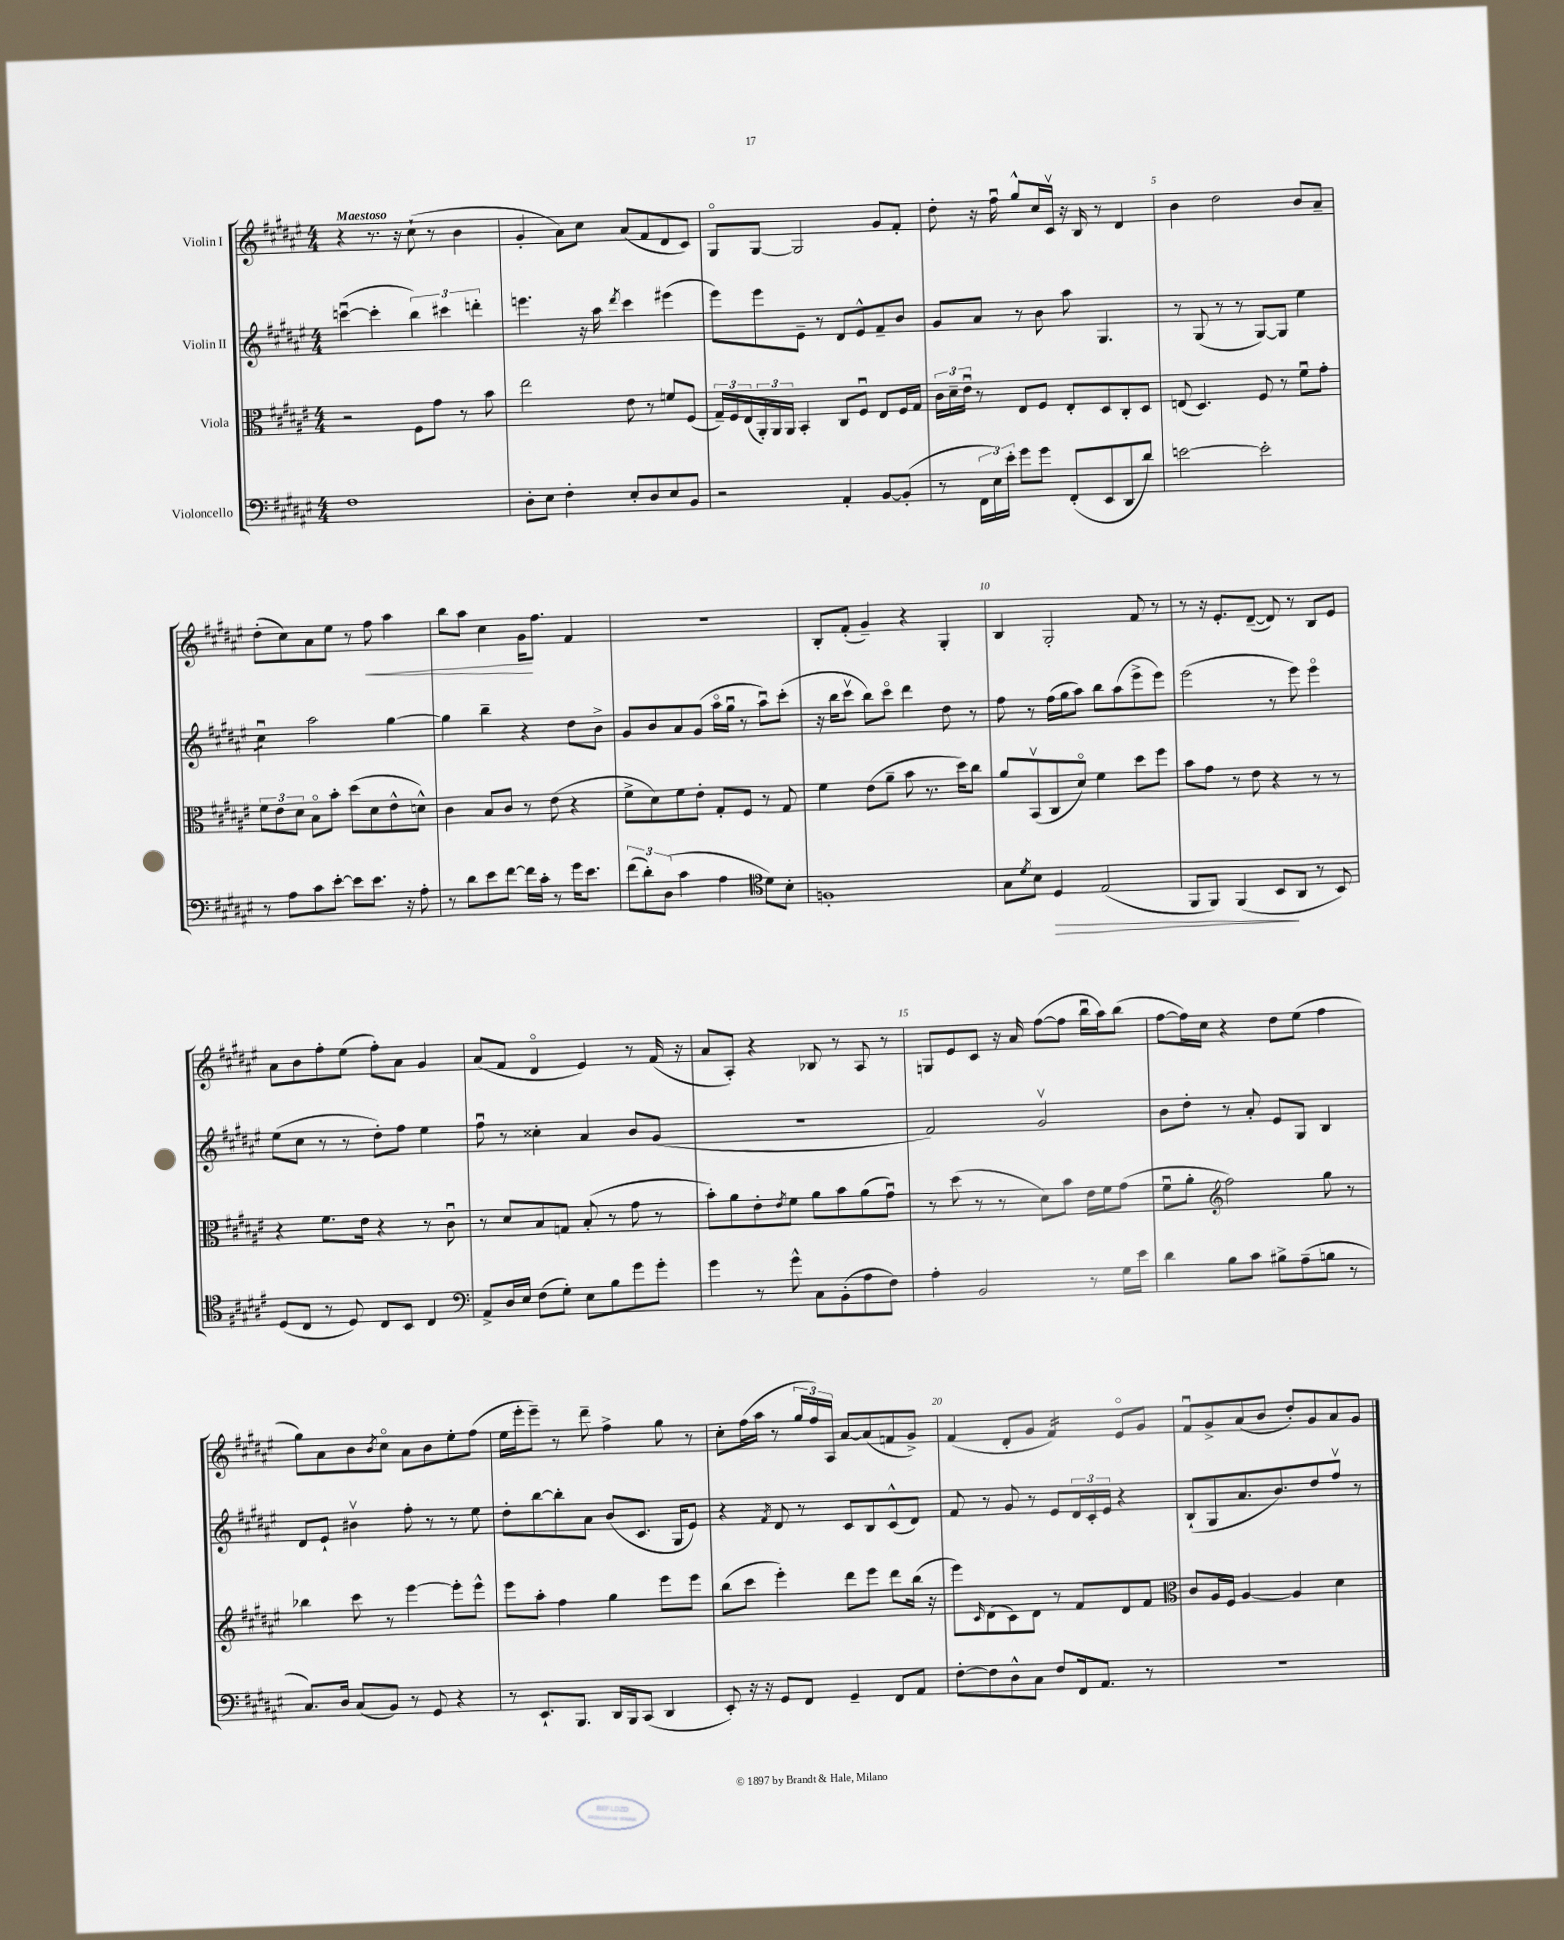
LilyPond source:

<<
\new StaffGroup <<
\new Staff = "s0" \with { instrumentName = "Violin I" } {
    \clef treble \key fis \major \numericTimeSignature \time 4/4 \tempo "Maestoso"
    r4 r8. r16 cis''8-!( r8 b'4 |
    gis'4-. ais'8) cis''8 ais'8( fis'8 dis'8 cis'8) |
    gis8\flageolet gis8~ gis2 gis'8 fis'8-. |
    dis''8-. r16 fis''16\downbow gis''8-^ cis''16 cis'16\upbow r16 b16 r8 dis'4 |
    b'4 dis''2 b'8 ais'8-- |
    dis''8-.( cis''8) ais'8 eis''8 r8 fis''8\< ais''4 |
    b''8 ais''8 cis''4 gis'16\! fis''8. fis'4 |
    R1 |
    b8-. fis'8-.( gis'4--) r4 gis4-. |
    b4 gis2-. fis'8 r8 |
    r8 r16 eis'8.-. dis'8~--( dis'8) r8 b8 eis'8 |
    ais'8 b'8 fis''8-. eis''8( fis''8-.) ais'8 gis'4 |
    ais'8( fis'8 dis'4\flageolet eis'4) r8 fis'16( r16 |
    ais'8 ais8-.) r4 bes8 r8 ais8 r8 |
    g8 eis'8 cis'8 r16 ais'16 fis''8~( fis''8 b''16\downbow ais''16) b''8( |
    fis''8~ fis''16) cis''16 r4 dis''8 eis''8( fis''4 |
    gis''8) ais'8 b'8 \acciaccatura { b'8 } cis''8\flageolet ais'8 b'8 eis''8-. fis''8( |
    eis''16 eis'''16-. eis'''8--) r8 dis'''8-- fis''4-> gis''8 r8 |
    cis''8-. fis''16( ais''16 r8 \tuplet 3/2 { gis''16 fis''16) ais16 } ais'8~ ais'8( f'8 gis'8->) |
    fis'4( dis'8-. gis'8 fis'4:16) eis'8\flageolet gis'8 |
    fis'8\downbow gis'8-> ais'8( b'8 dis''8-.) gis'8 ais'8 gis'8 \bar "|." |
}
\new Staff = "s1" \with { instrumentName = "Violin II" } {
    \clef treble \key fis \major \numericTimeSignature \time 4/4
    c'''4~\downbow( c'''4-. \tuplet 3/2 { b''4) cis'''4 d'''4-. } |
    e'''4. r16 ais''16 \acciaccatura { dis'''8 } cis'''4 eis'''4( |
    eis'''8) eis'''8 eis'8-- r8 dis'8 eis'8-^ fis'8-- b'8 |
    gis'8 ais'8 r8 b'8 ais''8 gis4. |
    r8 gis8( r8 r8 gis8~) gis8 eis''4 |
    cis''4:8\downbow ais''2 gis''4~ |
    gis''4 b''4-- r4 dis''8 b'8-> |
    gis'8 b'8 ais'8 gis'8( ais''16\flageolet gis''16\downbow r8 ais''8\downbow) cis'''8-.( |
    r16 b''16 cis'''8\upbow b''8) cis'''8\flageolet dis'''4 dis''8 r8 |
    fis''8 r8 fis''16( gis''16 ais''8) b''8 ais''8( eis'''8-> eis'''8) |
    eis'''2( r8 eis'''8) eis'''4\flageolet |
    eis''8( cis''8 r8 r8 dis''8-.) fis''8 eis''4 |
    fis''8\downbow r8 cisis''4-. ais'4 b'8 gis'8( |
    R1 |
    fis'2) gis'2\upbow |
    b'8 dis''8-. r8 ais'8-. eis'8 gis8 b4 |
    dis'8 eis'8-! bis'4\upbow fis''8-. r8 r8 eis''8 |
    dis''8-. b''8~ b''8-. ais'8 b'8( cis'8. gis16 eis'8) |
    r4 \acciaccatura { fis'8 } dis'8 r8 cis'8 b8 cis'8-^( dis'8) |
    fis'8 r8 gis'8 r8 eis'8 \tuplet 3/2 { dis'16 cis'16-. eis'16 } r4 |
    b8-!( gis8 ais'8. b'8.) dis''8 fis''8\upbow r8 \bar "|." |
}
\new Staff = "s2" \with { instrumentName = "Viola" } {
    \clef alto \key fis \major \numericTimeSignature \time 4/4
    r2 fis8 gis'8 r8 b'8 |
    eis''2 eis'8 r8 f'8 fis8( |
    \tuplet 3/2 { gis16--) fis16 eis16( } \tuplet 3/2 { ais,16-.) ais,16 ais,16 } b,4-. cis8 fis8\downbow eis8 fis16 gis16 |
    \tuplet 3/2 { cis'16 dis'16-- eis'16\downbow } r8 eis8 fis8 eis8-. dis8 cis8-. dis8 |
    e8( dis4.) fis8 r8 fis'8\downbow gis'8-. |
    \tuplet 3/2 { fis'8 eis'8 dis'8 } b8\flageolet b'8-. dis''8( dis'8 eis'8-^ d'8-^) |
    cis'4 b8 cis'8 r8 eis'8( r4 |
    fis'8-> dis'8) fis'8 eis'8-. gis8-. fis8 r8 gis8 |
    fis'4 eis'8( ais'8-- b'8 r8. dis''16) cis''8 |
    ais'8 b,8\upbow( cis8 dis'8\flageolet) fis'4 dis''8 fis''8 |
    b'8 gis'8 r8 eis'8 r4 r8 r8 |
    r4 fis'8. eis'16 r4 r8 cis'8\downbow |
    r8 dis'8 b8 g8 b8-.( r8 gis'8 r8 |
    b'8-.) ais'8 eis'8-. \acciaccatura { eis'8 } fis'8 ais'8 b'8 ais'8( gis'8\downbow) |
    r8 dis''8( r8 r8 dis'8) b'8 eis'16 fis'16 gis'8( |
    fis'8\downbow ais'8-. \clef treble fis''2) gis''8 r8 |
    bes''4 cis'''8 r8 eis'''4~ eis'''8-. eis'''8-^ |
    eis'''8 ais''8-. fis''4 gis''4 eis'''8 eis'''8 |
    b''8( cis'''8 eis'''4-.) dis'''8 eis'''8 dis'''8 b''16( r16 |
    eis'''8) \grace { cis'16 } dis'8( cis'8) dis'8 r8 fis'8 dis'8 fis'8 |
    \clef alto cis'8 ais16 fis16 ais4~ ais4 dis'4 \bar "|." |
}
\new Staff = "s3" \with { instrumentName = "Violoncello" } {
    \clef bass \key fis \major \numericTimeSignature \time 4/4
    fis1 |
    dis8-. eis8 fis4-. eis8-. dis8 eis8 b,8 |
    r2 ais,4-. b,8~ b,8-.( |
    r8 \tuplet 3/2 { fis,16 eis16) eis'16-. } gis'8 gis'8 fis,8-.( eis,8 dis,8 dis'8) |
    e'2~ e'2-. |
    r8 ais8 cis'8 eis'8~-. eis'8 eis'8. r16 ais8-. |
    r8 dis'8 eis'8 fis'8~ fis'16 cis'16-. r8 gis'16 eis'8. |
    \tuplet 3/2 { fis'8( dis'8-.) dis8( } cis'4 ais4 \clef tenor dis'8) b8-. |
    f1-. |
    gis8 \acciaccatura { dis'8 } b8 dis4\> eis2( |
    fis,8 fis,8) fis,4( b,8\! ais,8 r8 b,8) |
    dis8( cis8 r8 dis8) cis8 b,8 cis4 |
    \clef bass ais,8-> dis16 eis16 fis8( gis8-.) eis8 b8 gis'8 gis'8-. |
    gis'4 r8 gis'8-^ cis8 b,8-.( ais8 fis8) |
    ais4-. b,2 r8 gis16 eis'16 |
    dis'4 b8 cis'8 bis8-> ais8--( b8 r8 |
    cis8.) dis16 cis8( b,8) r8 gis,8 r4 |
    r8 eis,8.-! b,,8. dis,16 b,,16 cis,8( dis,4 |
    eis,8-.) r16 r16 gis,8 fis,8 gis,4-- fis,8 ais,8 |
    fis8~-. fis8 dis8-^ cis8 fis8 fis,16 ais,8. r8 |
    R1 \bar "|." |
}
>>
>>
\layout { \context { \Score \override BarNumber.break-visibility = ##(#f #t #t) barNumberVisibility = #(every-nth-bar-number-visible 5) } }
